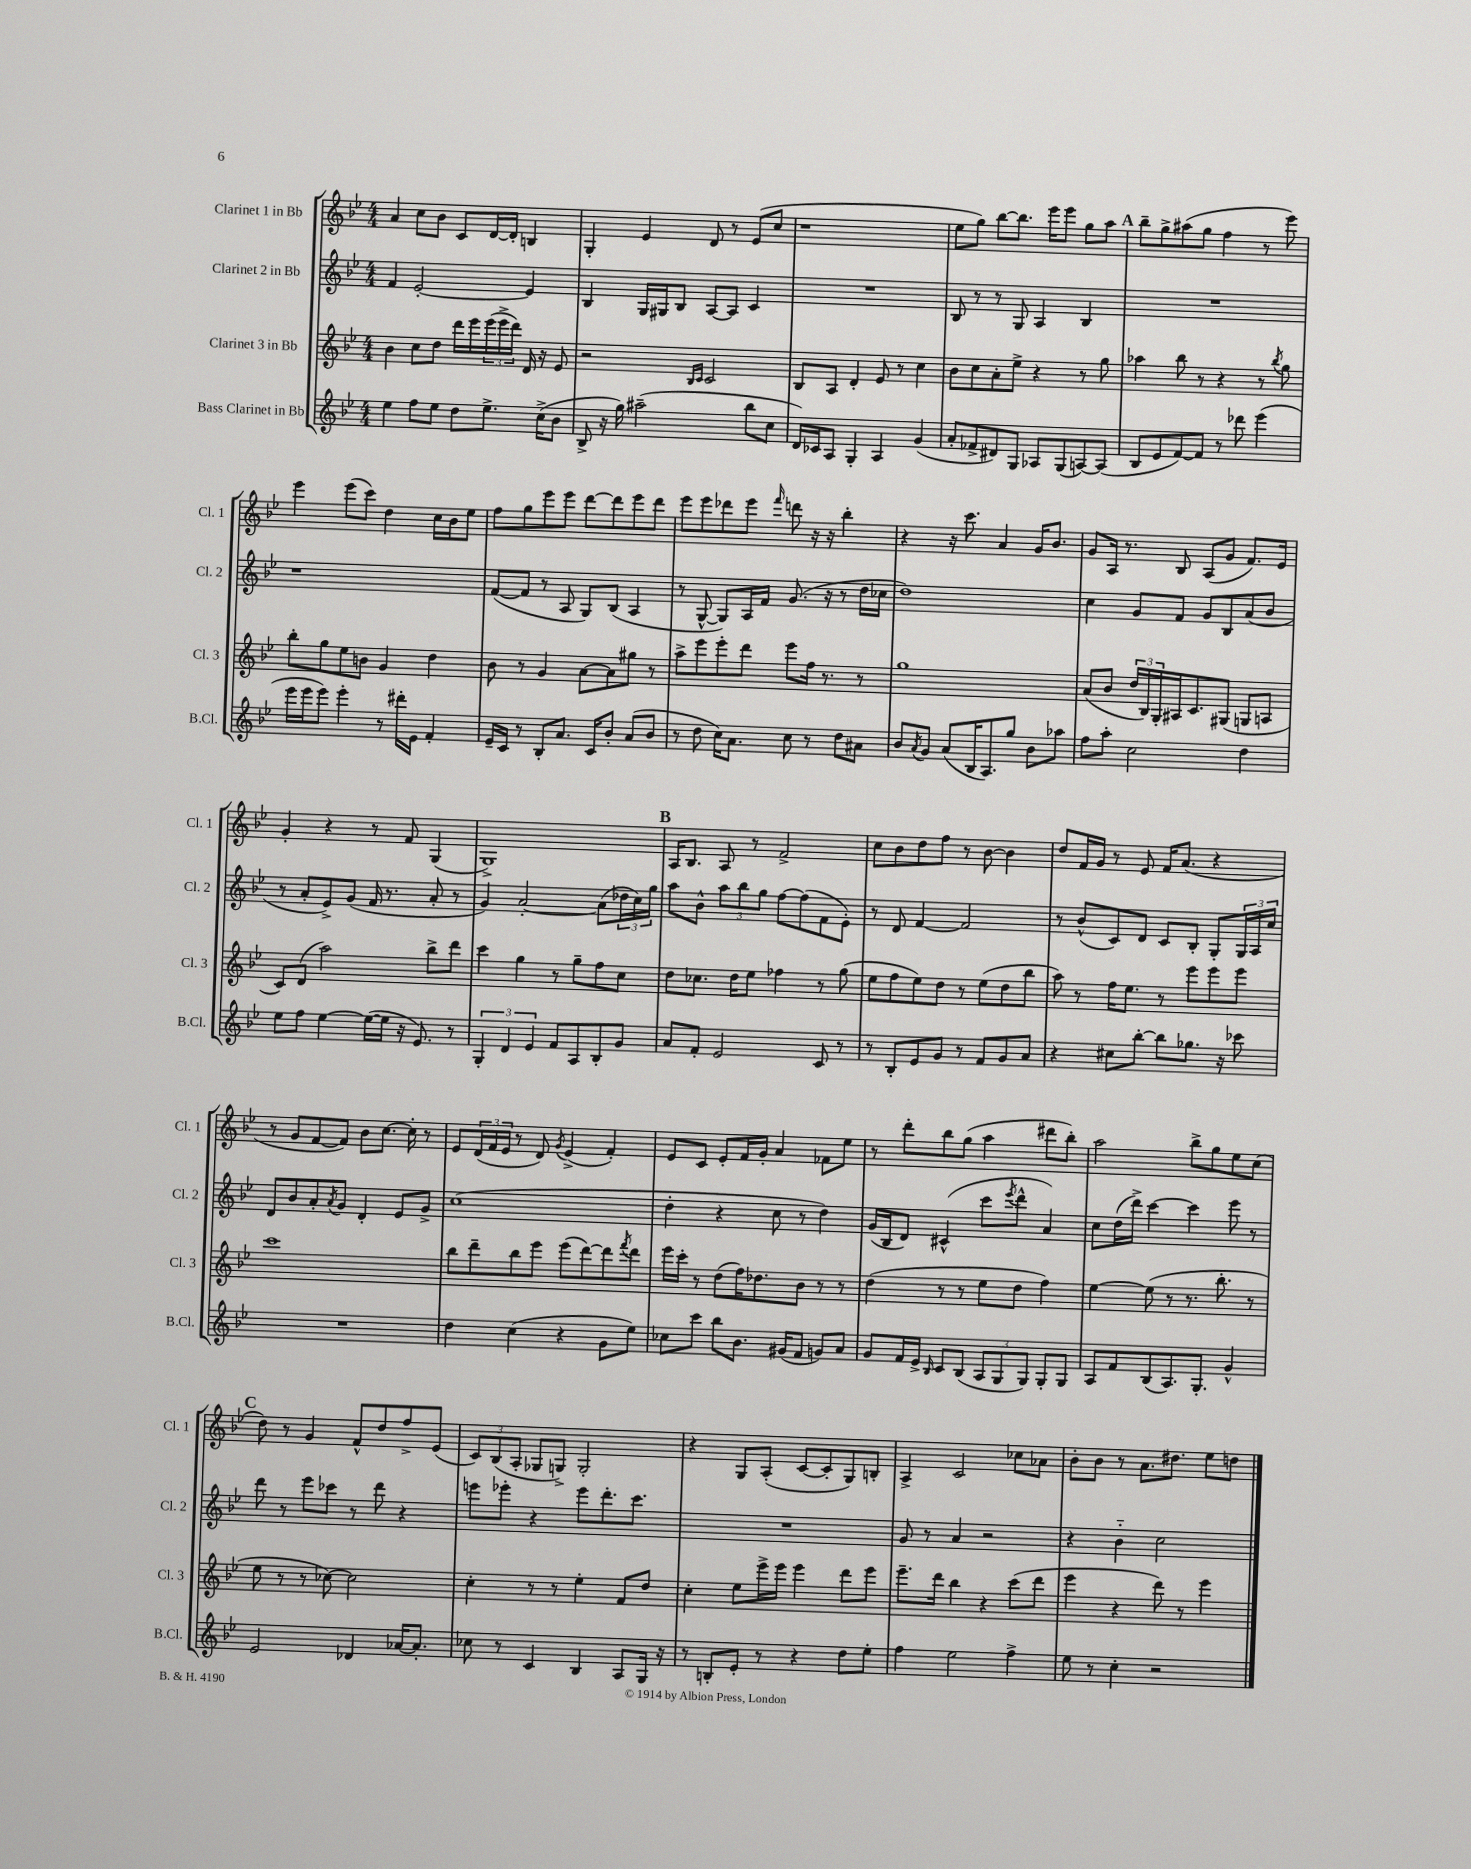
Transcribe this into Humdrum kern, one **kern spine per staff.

**kern	**kern	**kern	**kern
*staff4	*staff3	*staff2	*staff1
*clefG2	*clefG2	*clefG2	*clefG2
*k[b-e-]	*k[b-e-]	*k[b-e-]	*k[b-e-]
*M4/4	*M4/4	*M4/4	*M4/4
4ee-	4b-	4f	4a
8ff	8cc	[2e-'	8cc
8ee-	8dd	.	8b-
8dd	16ddd	.	8c
.	16eee-	.	.
8.ee-^	(24eee-	.	[16d
.	24eee-^	.	.
.	.	.	16d']
.	24ddd)	.	.
.	16d	4e-]	4B
(16cc^	16r	.	.
8b-	8e-	.	.
=	=	=	=
8B-^	2r	4B-	4G'
16r	.	.	.
16gg)	.	.	.
(2aa#~	.	16G	4e-
.	.	16G#	.
.	.	8B-	.
.	16qqB-	.	.
.	16qqc	.	.
.	2c	[8A	8d
.	.	8A]	8r
8bb-	.	4c	(8e-
8cc	.	.	8cc
=	=	=	=
16d)	8B-	1r	1r
16c-	.	.	.
8A	8A	.	.
4G'	4d'	.	.
4A	8e-	.	.
.	8r	.	.
(4g	4cc	.	.
=	=	=	=
8a'	8b-	8B-	8ee-
8f-^	8cc	8r	8gg)
8d#)	8a'	8r	[8bb-
8G	8ee-^	8G	8.bb-]
8A-	4r	4A	.
.	.	.	16eee-
(8G	.	.	8eee-
[8A)	8r	4B-	8gg
(8A]	8gg	.	8aa
=	=	=	=
8B-	4aa-	1r	8bb-~
8e-	.	.	8gg^
[8f)	8bb-	.	(8aa#
8f]	8r	.	8gg
8r	4r	.	4ff
8ddd-	.	.	.
(4eee-	8r	.	8r
.	8qbb-	.	.
.	8gg	.	8eee-)
=	=	=	=
16eee-	8bb-'	1r	4eee-
16eee-	.	.	.
8eee-)	8gg	.	.
4eee-'	8ee-	.	(8eee-
.	8b	.	8ccc)
8r	4g	.	4dd
16ddd#'	.	.	.
16e-	.	.	.
4f'	4dd	.	16cc
.	.	.	16b-
.	.	.	8ee-
=	=	=	=
16e-~	8b-	([8f	8ff
16c	.	.	.
8r	8r	8f]	8gg
8B-'	4g	8r	8eee-
8.a	.	8A	8eee-
.	[8a	8G)	[8ddd
16c	.	.	.
8b-'	8a]	(8B-	8ddd]
(8a	8gg#	4A	8eee-
8b-	8r	.	8ddd
=	=	=	=
8r	8aa^	8r	8eee-
8dd	8eee-	[8G^^	8eee-
16cc)	8eee-'	8G])	8ddd-
8.a	.	.	.
.	8ddd	16A	8eee-
.	.	16f	.
.	.	.	16qqfff
8cc	8eee-	(8.g	8ddd
8r	16ff	.	16r
.	8.r	16r	16r
8dd	.	8r	4bb-'
8a#	8r	16dd	.
.	.	16cc-	.
=	=	=	=
8b-	1gg	1dd)	4r
8qa	.	.	.
8g	.	.	.
(8a	.	.	16r
.	.	.	8.ccc
16B-	.	.	.
8.A)	.	.	.
.	.	.	4a
8gg	.	.	.
8b-	.	.	16g
.	.	.	8.b-
8aa-	.	.	.
=	=	=	=
8ff	(8a	4cc	8g
8aa'	8b-	.	16A
.	.	.	8.r
2cc	24dd	8g	.
.	24B-)	.	.
.	24G'	.	.
.	16A#	8f	8B-
.	8.c	.	.
.	.	8g	(8A
.	(8G#	8B-	8g
4dd	8G	(8a	8.f)
.	8A	8b-	.
.	.	.	16e-
=	=	=	=
8ee-	8c)	8r	4g'
8ff	(8d	8a'	.
[4ee-	2aa)	8e-^)	4r
.	.	(8g	.
(16ee-_	.	16f	8r
16ee-]	.	8.r	.
16r	.	.	8f
8.e-)	.	.	.
.	8bb-^	8a'	(4G
8r	8ddd	8r	.
=	=	=	=
6G'	4ccc	4g)	1G^)
6d	.	.	.
.	4gg	[2a'	.
6e-	.	.	.
8f	8r	.	.
8A	8gg~	.	.
8B-'	8ff	(8a]	.
8g	8cc	24dd-	.
.	.	24cc)	.
.	.	24gg	.
=	=	=	=
8a	8dd	8aa	16A
.	.	.	8.B-
8f'	8.cc-	8b-^^	.
2e-	.	12aa	8A
.	16dd	.	.
.	.	12bb-	.
.	8ee-	.	8r
.	.	12gg	.
.	4ff-	[8ff	2f^
.	.	(8ff]	.
8c	8r	8f	.
8r	(8gg	8e-')	.
=	=	=	=
8r	8ee-	8r	8cc
8B-'	8ff	8d	8b-
8e-	8ee-)	[4f	8dd
8g	8dd	.	8ff
8r	8r	2f]	8r
8f	(8ee-	.	[8b-
8g	8dd	.	4b-]
8a	8bb-	.	.
=	=	=	=
4r	8aa)	8r	8dd
.	8r	(8b-^^	16f
.	.	.	16g
8cc#	16ff	8c)	8r
.	8.ee-	.	.
[8bb-'	.	8d	8e-
8bb-]	8r	8c	16f
.	.	.	(8.a
8.gg-	8eee-	8B-'	.
.	8eee-	8G'	4r
16r	.	.	.
8ccc-	8eee-	24G	.
.	.	24A	.
.	.	24cc	.
=	=	=	=
1r	1ccc	8d	8r
.	.	8b-	8g
.	.	8a'	[8f
.	.	8qa	.
.	.	8g	8f])
.	.	4d'	8b-
.	.	.	[8.cc
.	.	8e-	.
.	.	.	16cc']
.	.	8g^	8r
=	=	=	=
4dd	8bb-	(1cc	8e-
.	8ddd~	.	(24d
.	.	.	24f
.	.	.	24e-
(4cc	8bb-	.	8r
.	8eee-	.	8d)
.	.	.	8qg
4r	(8eee-	.	(4e-^
.	[8ddd)	.	.
8g	8ddd]	.	4f')
.	8qfff	.	.
8ee-)	8ddd	.	.
=	=	=	=
8cc-	16eee-	4dd'	8e-
.	16ccc'	.	.
8ccc	8r	.	8c
8bb-	(8dd	4r	8e-'
8.b-	16ff)	.	16f
.	8.dd-	.	16g'
.	.	8cc	4a
(16g#	.	.	.
8f	8b-	8r	.
8g)	8r	4dd)	8f-
8a	8r	.	8ee-
=	=	=	=
8g	(4dd	(16g	8r
.	.	16B-	.
16f	.	8d)	8ddd'
16e-^	.	.	.
16qqB-	.	.	.
8c	8r	(4c#^^	8bb-
(8B-	8r	.	(8gg
12A	8ee-	8ccc	4aa
12G	.	.	.
.	.	8qeee-	.
.	8dd	8ddd^^	.
12G)	.	.	.
8G'	4ff)	4a)	8ddd#
8G	.	.	8bb-')
=	=	=	=
8A	[4ee-	8cc	2aa
8f	.	(16dd	.
.	.	16ddd^)	.
(8B-	(8ee-]	[4ccc	.
8.A)	8r	.	.
.	8.r	4ccc]	8bb-^
8.G'	.	.	.
.	.	.	8gg
.	8.bb-'	.	.
4g^^	.	8eee-	8ee-
.	8r	8r	(8cc
=	=	=	=
2e-	8ee-	8ddd	8dd)
.	8r	8r	8r
.	8r	8eee-	4g
.	[8cc-)	8ccc-	.
4d-	2cc-]	8r	8f^^
.	.	8ddd	8dd
[16a-	.	4r	8ff^
8.a-']	.	.	.
.	.	.	(8e-
=	=	=	=
8cc-	4cc'	8eee	12c)
.	.	.	(12B-
8r	.	8eee-'	.
.	.	.	12A'
4c	8r	4r	8G-
.	8r	.	8G^)
4B-	4ee-'	8eee-	2G'
.	.	8.ddd'	.
8A	8f	.	.
.	.	8.ccc	.
16G	8dd	.	.
16r	.	.	.
=	=	=	=
8r	4cc'	1r	4r
8B'	.	.	.
8e-'	8ee-	.	8G
8r	16eee-^	.	(8A'
.	16eee-	.	.
4r	4eee-	.	[8c
.	.	.	8c']
8dd	8ddd	.	8G)
8ee-'	8eee-	.	8B'
=	=	=	=
4ff	8.eee-~	8g	4A^
.	.	8r	.
.	16ddd	.	.
2ee-	4bb-	4a	2c
.	4r	2r	.
4ff^	(8ccc	.	8cc-
.	8ddd	.	8a-
=	=	=	=
8ee-	4eee-	4r	8b-'
8r	.	.	8b-
4cc'	4r	4b-'~	8r
.	.	.	8.a
2r	8ddd)	2cc	.
.	.	.	8.dd#
.	8r	.	.
.	4eee-	.	8ee-
.	.	.	8dd
==	==	==	==
*-	*-	*-	*-
